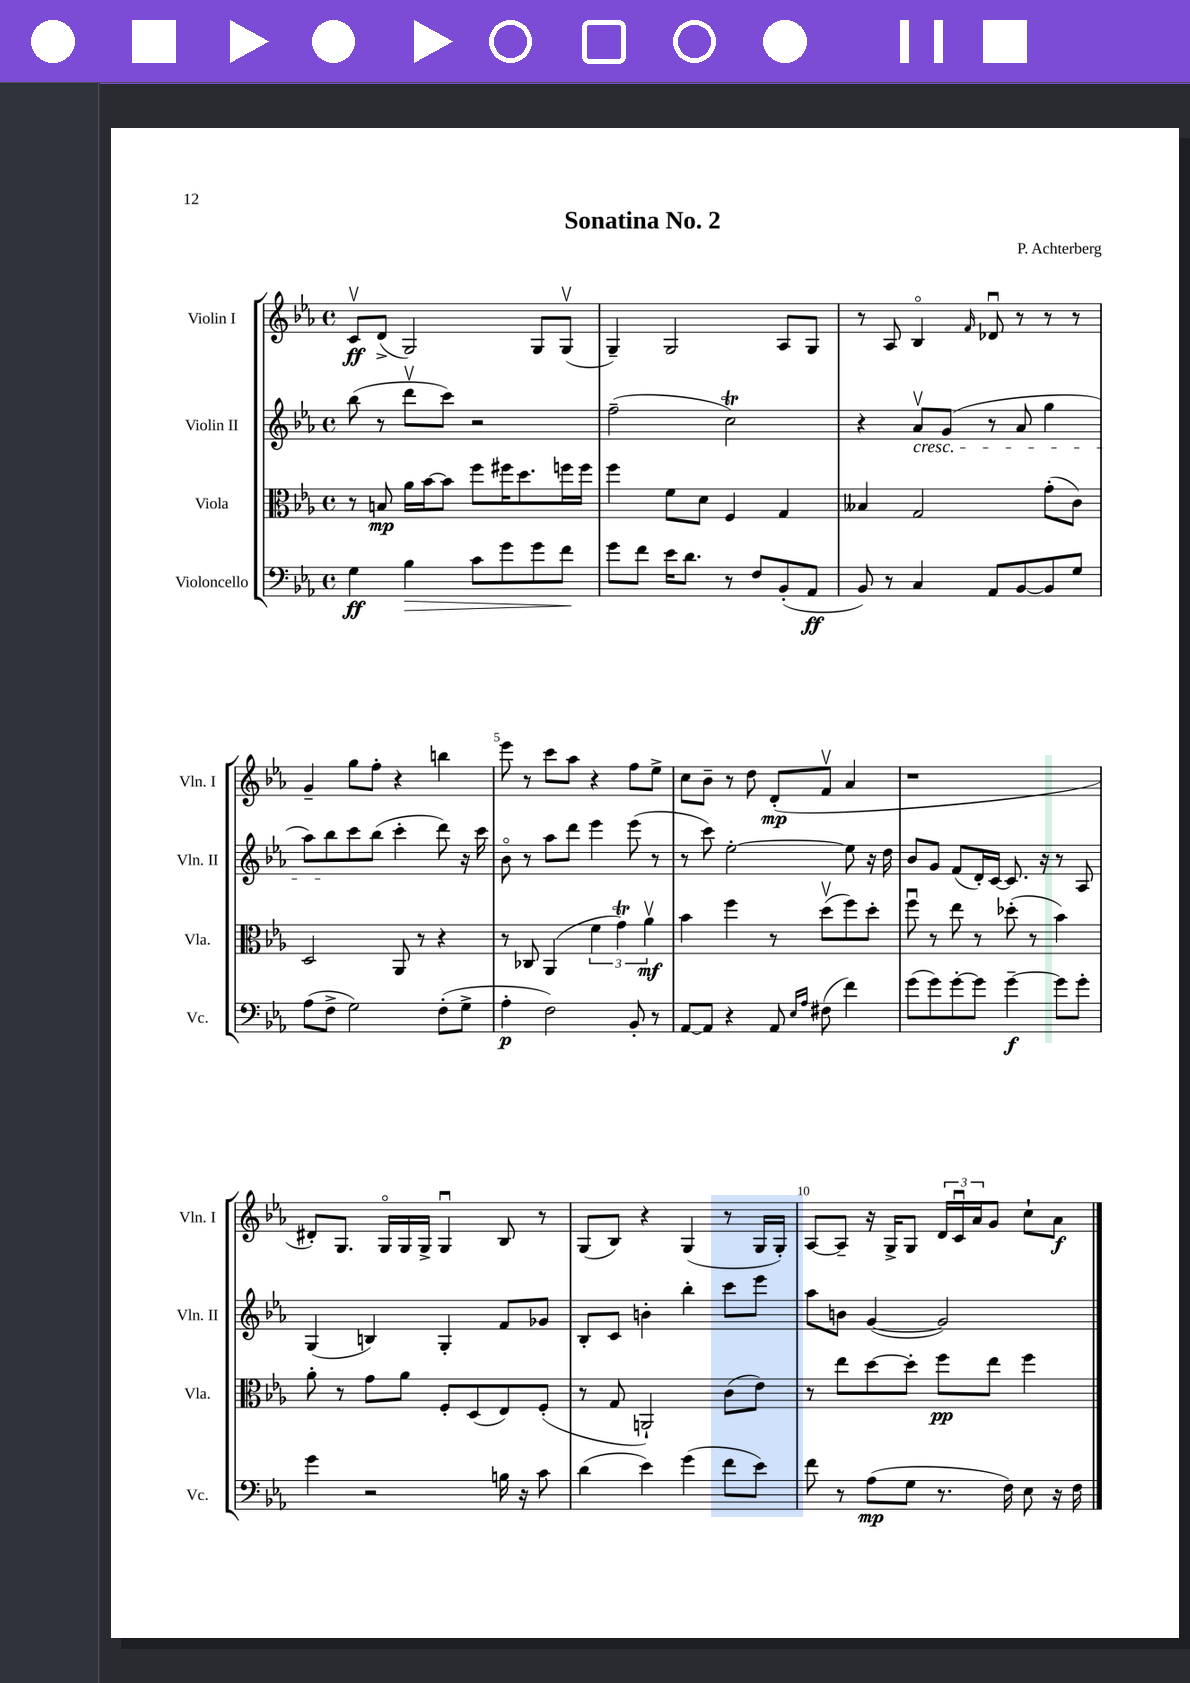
\header { title = "Sonatina No. 2" composer = "P. Achterberg" }
<<
\new StaffGroup <<
\new Staff = "s0" \with { instrumentName = "Violin I" shortInstrumentName = "Vln. I" } {
    \clef treble \key ees \major \defaultTimeSignature \time 4/4
    c'8\upbow\ff d'8->( g2) g8 g8\upbow( |
    g4--) g2 aes8 g8 |
    r8 aes8 bes4\flageolet \grace { f'16 } des'8\downbow r8 r8 r8 |
    g'4-- g''8 f''8-. r4 b''4 |
    ees'''8 r8 c'''8 aes''8 r4 f''8 ees''8-> |
    c''8 bes'8-- r8 d''8 d'8-.\mp( f'8\upbow aes'4 |
    r1 |
    dis'8-.) g8. g16\flageolet g16 g16-> g4\downbow bes8 r8 |
    g8( bes8) r4 g4( r8 g16 g16-.) |
    aes8~ aes8-- r16 g16-> g8 \tuplet 3/2 { d'16 c'16\downbow aes'16 } g'8 c''8-! aes'8\f \bar "|." |
}
\new Staff = "s1" \with { instrumentName = "Violin II" shortInstrumentName = "Vln. II" } {
    \clef treble \key ees \major \defaultTimeSignature \time 4/4
    bes''8( r8 d'''8\upbow c'''8) r2 |
    f''2--( c''2\trill) |
    r4 aes'8\upbow\cresc g'8( r8 aes'8 g''4 |
    aes''8) bes''8\! c'''8 bes''8( c'''4-. d'''8) r16 c'''16 |
    bes'8\flageolet r8 aes''8 d'''8 ees'''4 ees'''8( r8 |
    r8 c'''8) ees''2~-. ees''8 r16 d''16 |
    bes'8 g'8 f'8( d'16-.) c'16~ c'8. r16 r8 aes8 |
    g4( b4) g4-. f'8 ges'8 |
    bes8-. c'8 b'4-. bes''4-. c'''8 ees'''8 |
    aes''8 b'8 g'4~( g'2) \bar "|." |
}
\new Staff = "s2" \with { instrumentName = "Viola" shortInstrumentName = "Vla." } {
    \clef alto \key ees \major \defaultTimeSignature \time 4/4
    r8 b8\mp aes'16 bes'16~ bes'8 f''8 fis''16 d''8. f''16 f''16 |
    f''4 f'8 d'8 f4 g4 |
    beses4 g2 g'8-.( c'8) |
    d2 aes,8 r8 r4 |
    r8 ces8 aes,4( \tuplet 3/2 { f'4 g'4\trill) aes'4\upbow\mf } |
    bes'4 f''4 r8 d''8\upbow( f''8) d''8-. |
    f''8\downbow r8 ees''8 r8 des''8-.( r8 bes'4) |
    aes'8-. r8 g'8 aes'8 f8-. d8( ees8) f8-.( |
    r8 g8 a,2-!) c'8( ees'8) |
    r8 ees''8 d''8~ d''8-. f''8\pp ees''8 f''4 \bar "|." |
}
\new Staff = "s3" \with { instrumentName = "Violoncello" shortInstrumentName = "Vc." } {
    \clef bass \key ees \major \defaultTimeSignature \time 4/4
    g4\ff bes4\> c'8 g'8 g'8 f'8\! |
    g'8 f'8 ees'16 d'8. r8 f8 bes,8-.( aes,8\ff |
    bes,8) r8 c4 aes,8 bes,8~ bes,8 g8 |
    aes8( f8-> g2) f8-.( g8-> |
    aes4-.\p f2) bes,8-. r8 |
    aes,8~ aes,8 r4 aes,8 \grace { ees16 aes16 } fis8( f'4) |
    g'8( g'8) g'8~-. g'8 g'4~--\f g'8 g'8-. |
    g'4 r2 b16 r16 c'8 |
    d'4( ees'4) g'4( f'8 ees'8) |
    f'8 r8 aes8\mp( g8 r8. f16) ees8 r16 f16 \bar "|." |
}
>>
>>
\layout { \context { \Score \override BarNumber.break-visibility = ##(#f #t #t) barNumberVisibility = #(every-nth-bar-number-visible 5) } }
